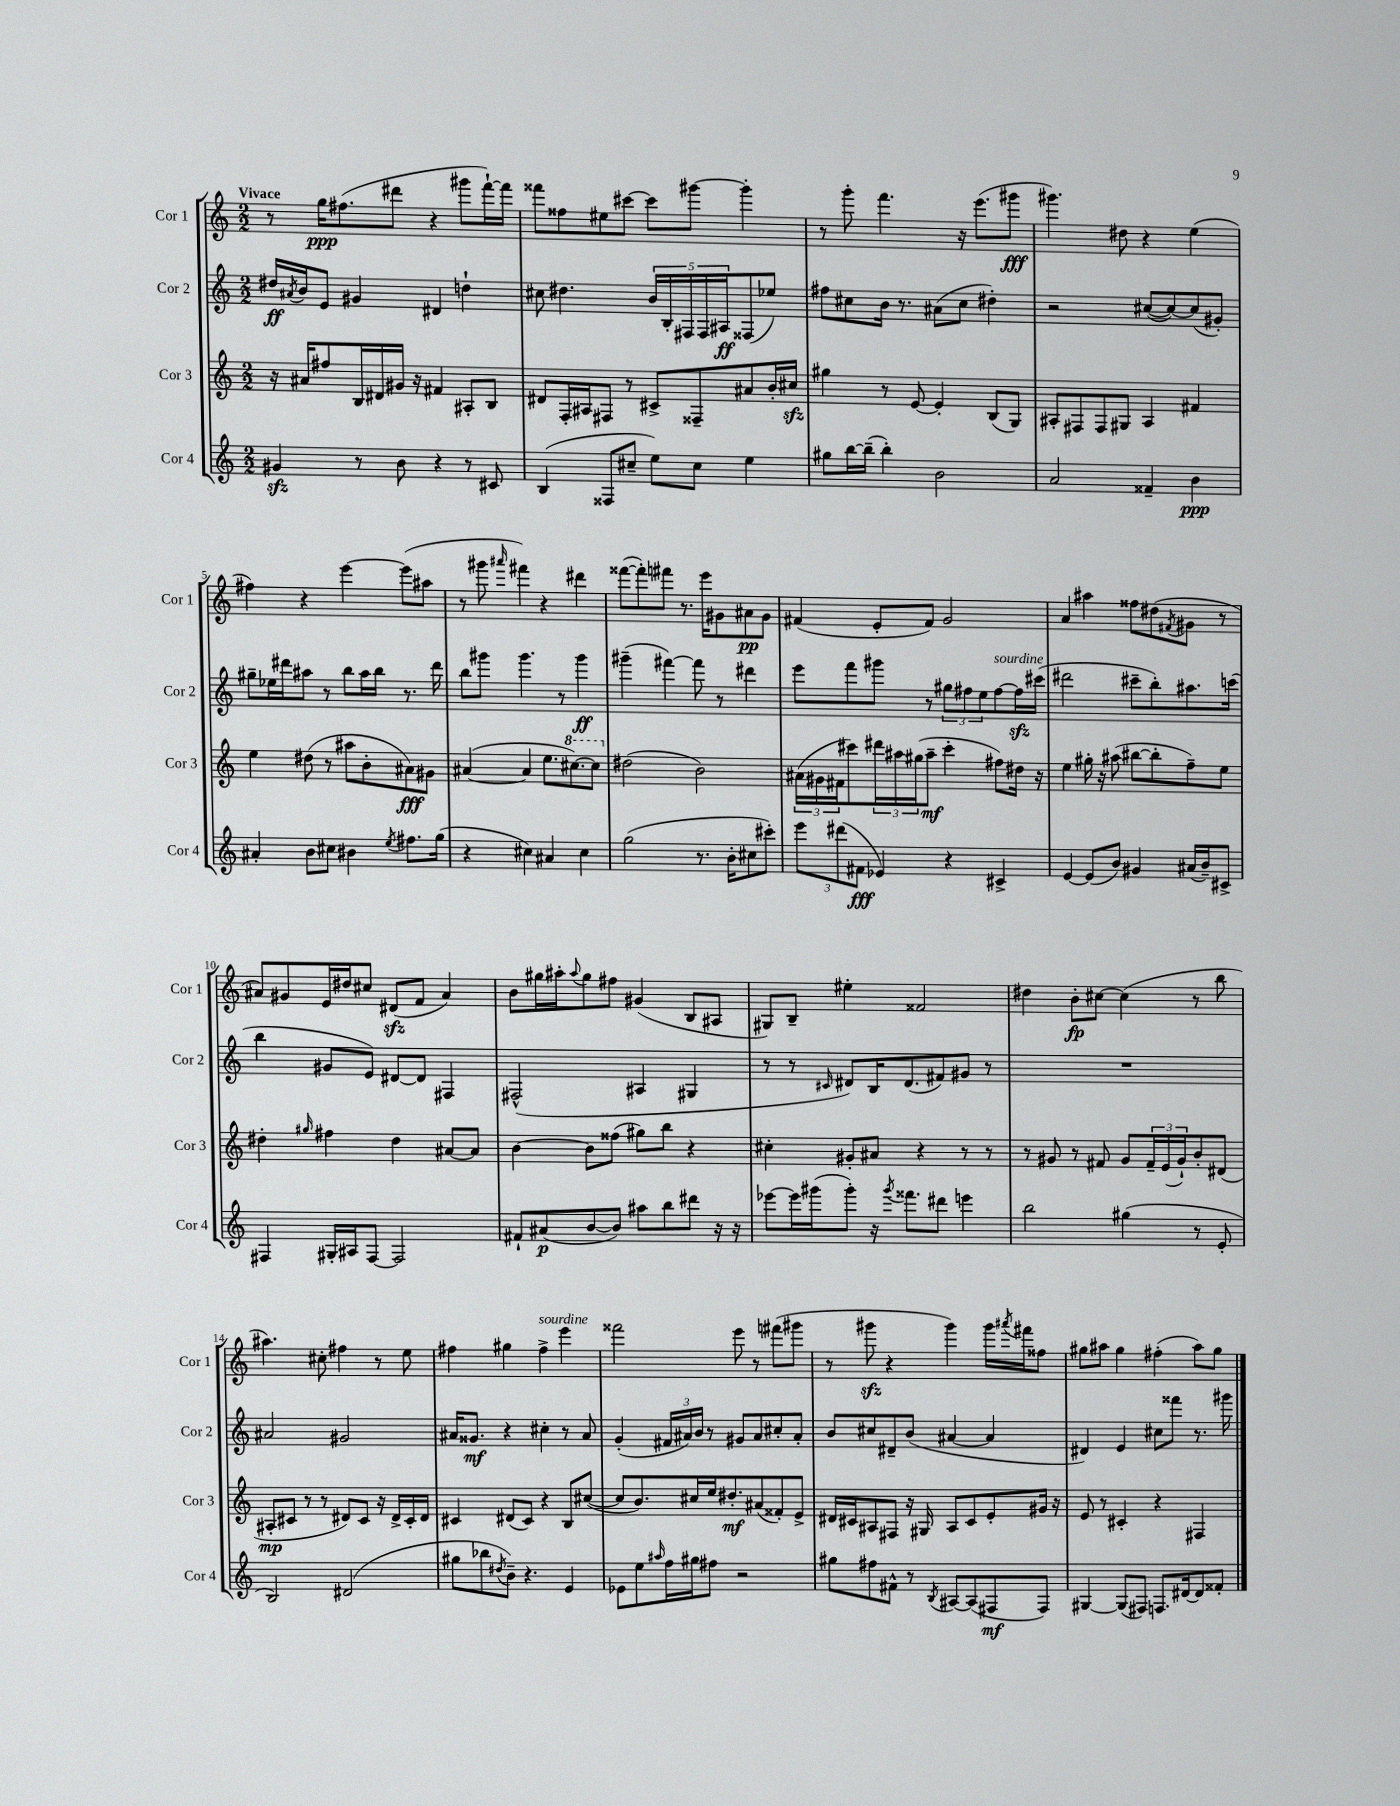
<<
\new StaffGroup <<
\new Staff = "s0" \with { instrumentName = "Cor 1" shortInstrumentName = "Cor 1" } {
    \clef treble \key c \major \numericTimeSignature \time 2/2 \tempo "Vivace"
    r8 g''16\ppp fis''8.( dis'''8 r4 gis'''8 f'''16~-!) f'''16 |
    fisis'''8 fisis''8 eis''8 cis'''8~ cis'''8 gis'''8~ gis'''4-. |
    r8 g'''8-. f'''4. r16 e'''8.( gis'''8\fff |
    gis'''4.) dis''8 r4 e''4( |
    fis''4) r4 e'''4~ e'''8( ais''8 |
    r8 gis'''8 \grace { ais'''16 } fis'''4) r4 dis'''4 |
    fisis'''8~( fisis'''8-.) fis'''8 r8. e'''16 gis'8 ais'8\pp gis'8 |
    fis'4( e'8-. fis'8) g'2 |
    a'4 ais''4 fisis''8 dis''8( \acciaccatura { fis'8 } gis'8 r8 |
    ais'8) gis'8 e'16 dis''16 cis''8 dis'8\sfz( f'8 ais'4) |
    b'8 gis''16 ais''16-. \appoggiatura { ais''8 } gis''8 fis''8 gis'4( b8 ais8 |
    gis8) b8-- eis''4-. fisis'2 |
    dis''4 b'8-.\fp cis''8~ cis''4( r8 b''8 |
    ais''4.) cis''8-. fis''4 r8 e''8 |
    fis''4 gis''4 fis''4->^\markup { \italic "sourdine" } e'''4 |
    fisis'''2 e'''8 r8 fis'''8( gis'''8 |
    r8 gis'''8\sfz r4 gis'''4) gis'''16 \acciaccatura { ais'''8 } fis'''16 fisis''8 |
    gis''8 ais''8 gis''4 fis''4-.( ais''8) gis''8 \bar "|." |
}
\new Staff = "s1" \with { instrumentName = "Cor 2" shortInstrumentName = "Cor 2" } {
    \clef treble \key c \major \numericTimeSignature \time 2/2
    dis''16\ff \acciaccatura { ais'8 } b'16 e'8 gis'4 dis'4 d''4-! |
    cis''8 dis''4. \tuplet 5/4 { b'16 b16-. fis16 fis16 ais16\ff } fisis8( ees''8) |
    fis''8 cis''8 b'16 r8. ais'8( cis''8 dis''4-.) |
    r2 cis''8~( cis''8~) cis''8( gis'8-.) |
    gis''8-- ees''16 dis'''16 ais''8 r8 b''8 ais''16 b''16 r8. dis'''16 |
    b''8 gis'''8 gis'''4. r8 gis'''4\ff |
    gis'''4--( fis'''4~) fis'''8 r8 dis'''4 |
    e'''8 f'''8 gis'''8 r8 \tuplet 3/2 { gis''8 fis''8 e''8 } fis''8~^\markup { \italic "sourdine" } fis''16\sfz cis'''16( |
    dis'''2 cis'''8-- b''8-.) ais''8. c'''16( |
    b''4 gis'8 e'8) dis'8~ dis'8 fis4 |
    fis2-^( ais4 gis4 |
    r8 r8 \grace { cis'16 } dis'8) b16 dis'8.( fis'8) gis'8 r8 |
    R1 |
    ais'2 gis'2 |
    ais'16 gisis'8.\mf r4 cis''4-. r8 ais'8 |
    g'4-.( \tuplet 3/2 { fis'16 ais'16) b'16 } r8 gis'8 ais'8 cis''8-. ais'8-. |
    b'8 cis''8 dis'8-- b'8( ais'4~ ais'4 |
    dis'4) e'4 cis''8 fisis'''8 r8. gis'''16 \bar "|." |
}
\new Staff = "s2" \with { instrumentName = "Cor 3" shortInstrumentName = "Cor 3" } {
    \clef treble \key c \major \numericTimeSignature \time 2/2
    r16 ais'16 fis''8 b16 dis'16 gis'16 r16 fis'4 ais8-. b8 |
    dis'8 f16-. ais16 fis8 r8 cis'8-> fisis8-- ais'8 b'16-. cis''16\sfz |
    gis''4 r8 e'8~ e'4-. b8( g8) |
    ais8-. fis8 fis8 gis8 ais4 fis'4 |
    e''4 dis''8( r8 ais''8 b'8-. ais'8\fff) gis'8 |
    ais'4~( ais'4 e''8. \ottava #1 cis'''8.~) cis'''8 \ottava #0 |
    dis''2( b'2) |
    \tuplet 3/2 { ais'16( gis'16 fis'16 } cis'''8) \tuplet 3/2 { dis'''16 ais''16 gis''16( } ais''8--\mf cis'''4-. fis''8) dis''16 r16 |
    e''4 gis''16-. r16 ais''8( bis''8~ bis''8-. f''8--) e''8 |
    dis''4-. \grace { gis''16 } fis''4 dis''4 ais'8~ ais'8 |
    b'4~ b'8 fisis''8( gis''8) b''8 r4 |
    cis''4-. gis'8-. ais'8 r4 r8 r8 |
    r8 gis'8 r8 fis'8 gis'8 \tuplet 3/2 { fis'16-- e'16( gis'16-!) } b'8-. dis'8( |
    ais8-.\mp cis'8 r8 r8 dis'8) cis'8 r16 dis'16-> cis'16-. dis'16 |
    cis'4 dis'8( cis'8) r4 b8 cis''8~( |
    cis''8 b'8.) cis''16 e''16 dis''8.-.\mf ais'8( fisis'8-.) e'8-> |
    dis'16 cis'16 ais8 fis8 r16 gis16 ais8 cis'8 e'8-. gis'16 r16 |
    e'8 r8 cis'4-. r4 fis4 \bar "|." |
}
\new Staff = "s3" \with { instrumentName = "Cor 4" shortInstrumentName = "Cor 4" } {
    \clef treble \key c \major \numericTimeSignature \time 2/2
    gis'4\sfz r8 b'8 r4 r8 cis'8 |
    b4( fisis8 cis''8-- e''8) cis''8 e''4 |
    gis''8 b''16~ b''16--( b''4-.) b'2 |
    a'2 fisis'4-- b'4\ppp |
    ais'4-. b'8 cis''8 bis'4 \acciaccatura { e''8 } fis''8. g''16( |
    r4 cis''4) ais'4 cis''4 |
    g''2( r8. b'16-. cis''8 cis'''8-.) |
    \tuplet 3/2 { e'''8 dis'''8( fis'8\fff } ees'4) r4 cis'4-> |
    e'4~ e'8( b'8) gis'4 ais'16( b'16--) cis'8-> |
    fis4 gis16-. ais16 fis8~ fis2 |
    fis'8-! ais'8\p( b'8~ b'8) ais''8 b''8 dis'''8 r16 r16 |
    ees'''8~ ees'''16 gis'''16( gis'''8-.) r16 \acciaccatura { gis'''8 } fisis'''8. dis'''8 e'''4 |
    b''2 gis''4( r8 e'8-. |
    b2) dis'2( |
    gis''8 bes''8 \acciaccatura { dis''8 } b'8--) r4. e'4 |
    ees'8 e''8 \grace { ais''16 } f''16 gis''16 fis''8 r2 |
    gis''8 fis''8 fis'8-^ r8 \acciaccatura { b8 } ais8~ ais8( fis8\mf fis8) |
    gis4~ gis8( fis8) f8. dis'16~ dis'8 fisis'8-. \bar "|." |
}
>>
>>
